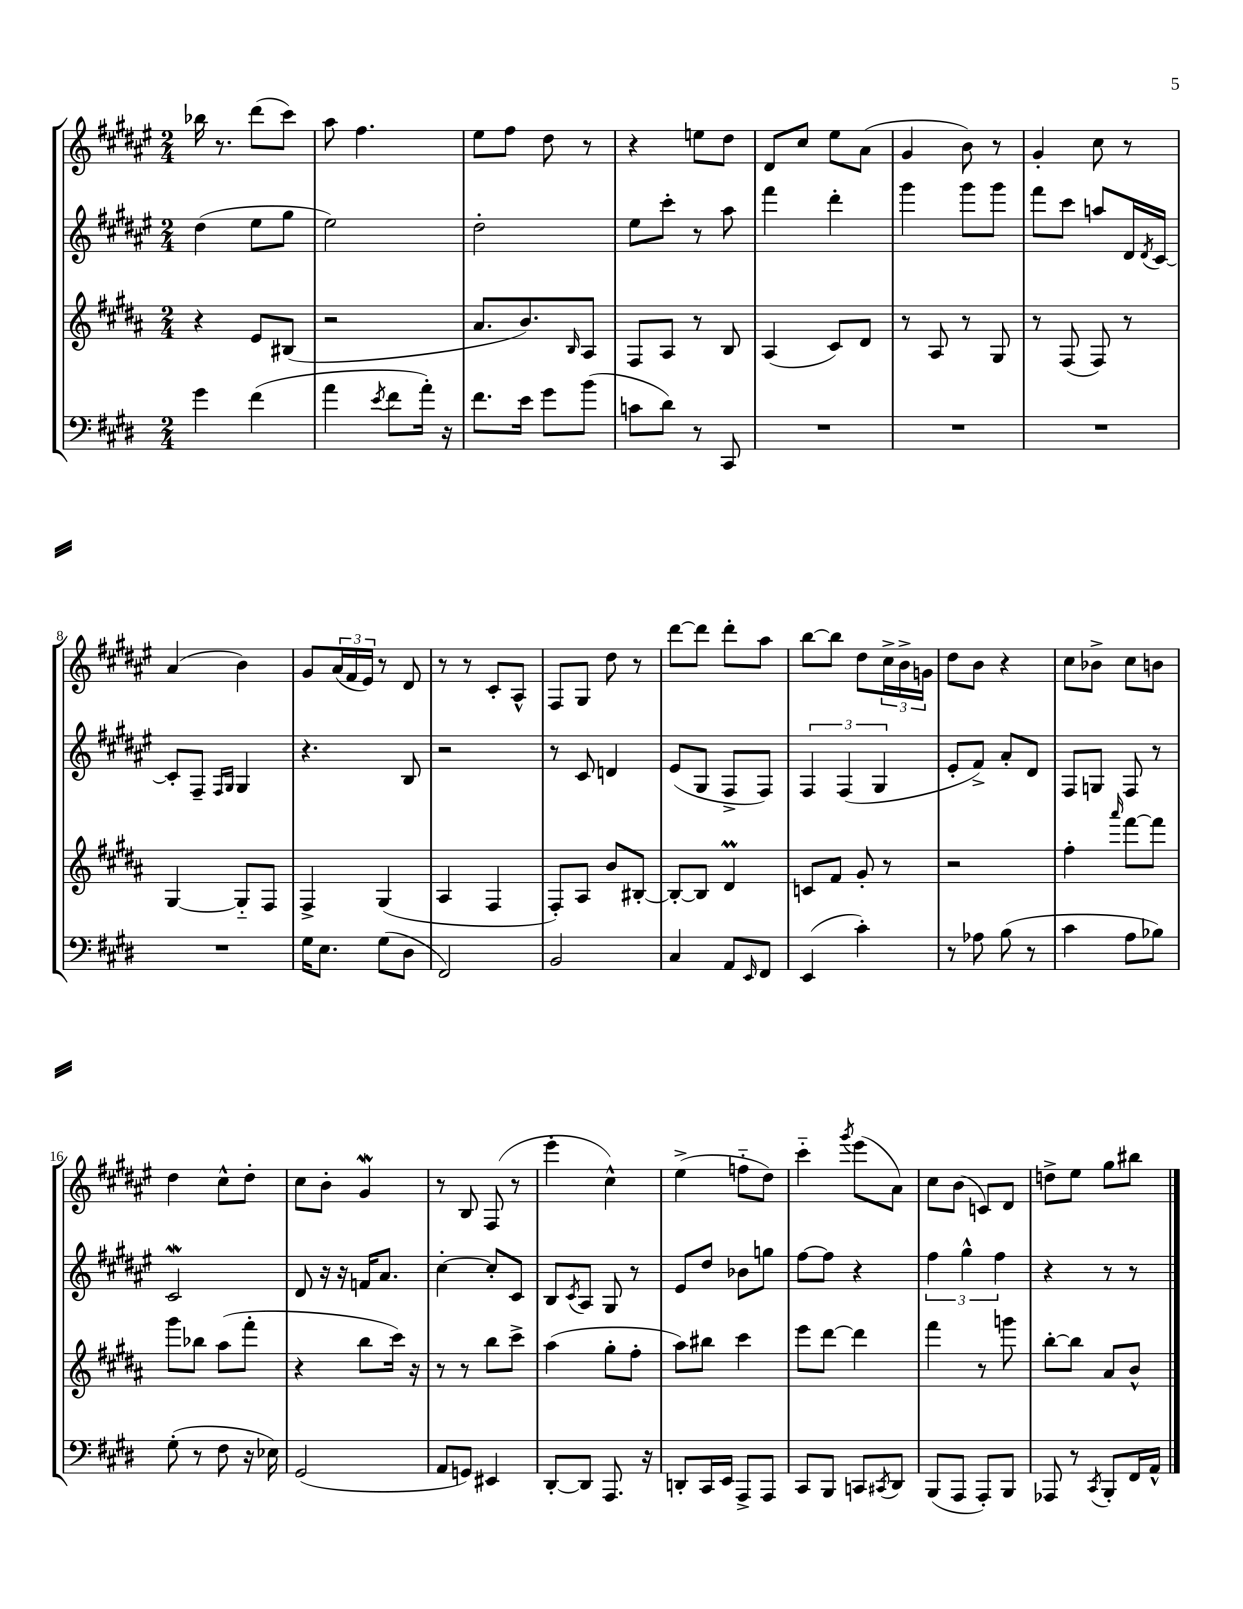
<<
\new StaffGroup <<
\new Staff = "s0" {
    \clef treble \key fis \major \numericTimeSignature \time 2/4
    bes''16 r8. dis'''8( cis'''8) |
    ais''8 fis''4. |
    eis''8 fis''8 dis''8 r8 |
    r4 e''8 dis''8 |
    dis'8 cis''8 eis''8 ais'8( |
    gis'4 b'8) r8 |
    gis'4-. cis''8 r8 |
    ais'4( b'4) |
    gis'8 \tuplet 3/2 { ais'16( fis'16 eis'16) } r8 dis'8 |
    r8 r8 cis'8-. ais8-^ |
    fis8 gis8 dis''8 r8 |
    dis'''8~ dis'''8 dis'''8-. ais''8 |
    b''8~ b''8 dis''8 \tuplet 3/2 { cis''16-> b'16-> g'16 } |
    dis''8 b'8 r4 |
    cis''8 bes'8-> cis''8 b'8 |
    dis''4 cis''8-^ dis''8-. |
    cis''8 b'8-. gis'4\mordent |
    r8 b8 fis8( r8 |
    eis'''4-. cis''4-^) |
    eis''4->( f''8-_ dis''8) |
    cis'''4-_ \acciaccatura { gis'''8 } eis'''8( ais'8) |
    cis''8 b'8( c'8) dis'8 |
    d''8-> eis''8 gis''8 bis''8 \bar "|." |
}
\new Staff = "s1" {
    \clef treble \key fis \major \numericTimeSignature \time 2/4
    dis''4( eis''8 gis''8 |
    eis''2) |
    dis''2-. |
    eis''8 cis'''8-. r8 ais''8 |
    fis'''4 dis'''4-. |
    gis'''4 gis'''8 gis'''8 |
    fis'''8 cis'''8 a''8 dis'16 \acciaccatura { dis'8 } cis'16~ |
    cis'8-. fis8-- \grace { fis16 gis16 } gis4 |
    r4. b8 |
    r2 |
    r8 cis'8 d'4 |
    eis'8( gis8 fis8-> fis8) |
    \tuplet 3/2 { fis4 fis4( gis4 } |
    eis'8-. fis'8->) ais'8-. dis'8 |
    fis8 g8 fis8 r8 |
    cis'2\mordent |
    dis'8 r16 r16 f'16 ais'8. |
    cis''4~-. cis''8-. cis'8 |
    b8 \acciaccatura { cis'8 } ais8 gis8 r8 |
    eis'8 dis''8 bes'8 g''8 |
    fis''8~ fis''8 r4 |
    \tuplet 3/2 { fis''4 gis''4-^ fis''4 } |
    r4 r8 r8 \bar "|." |
}
\new Staff = "s2" {
    \clef treble \key b \major \numericTimeSignature \time 2/4
    r4 e'8 bis8( |
    r2 |
    ais'8. b'8.) \grace { b16 } ais8 |
    fis8 ais8 r8 b8 |
    ais4( cis'8) dis'8 |
    r8 ais8 r8 gis8 |
    r8 fis8( fis8) r8 |
    gis4~ gis8-_ fis8 |
    fis4-> gis4( |
    ais4 fis4 |
    fis8-.) ais8 b'8 bis8~-. |
    bis8~-. bis8 dis'4\prall |
    c'8 fis'8 gis'8-. r8 |
    r2 |
    fis''4-. \grace { ais'''16 } fis'''8~ fis'''8 |
    gis'''8 bes''8 ais''8( fis'''8-. |
    r4 b''8 cis'''16) r16 |
    r8 r8 b''8 cis'''8-> |
    ais''4( gis''8-. fis''8-. |
    ais''8) bis''8 cis'''4 |
    e'''8 dis'''8~ dis'''4 |
    fis'''4 r8 g'''8 |
    b''8~-. b''8 ais'8 b'8-^ \bar "|." |
}
\new Staff = "s3" {
    \clef bass \key e \major \numericTimeSignature \time 2/4
    gis'4 fis'4( |
    a'4 \acciaccatura { e'8 } fis'8 a'16-.) r16 |
    fis'8. e'16 gis'8 b'8( |
    c'8 dis'8) r8 cis,8 |
    R2 |
    R2 |
    R2 |
    R2 |
    gis16 e8. gis8( dis8 |
    fis,2) |
    b,2 |
    cis4 a,8 \grace { e,16 } fis,8 |
    e,4( cis'4-.) |
    r8 aes8 b8( r8 |
    cis'4 a8 bes8) |
    gis8-.( r8 fis8 r16 ees16) |
    gis,2( |
    a,8 g,8) eis,4 |
    dis,8~-. dis,8 a,,8. r16 |
    d,8-. cis,16 e,16 a,,8-> a,,8 |
    cis,8 b,,8 c,8 \acciaccatura { cis,8 } dis,8 |
    b,,8( a,,8 a,,8-.) b,,8 |
    aes,,8 r8 \acciaccatura { cis,8 } b,,8-. fis,16 a,16-^ \bar "|." |
}
>>
>>
